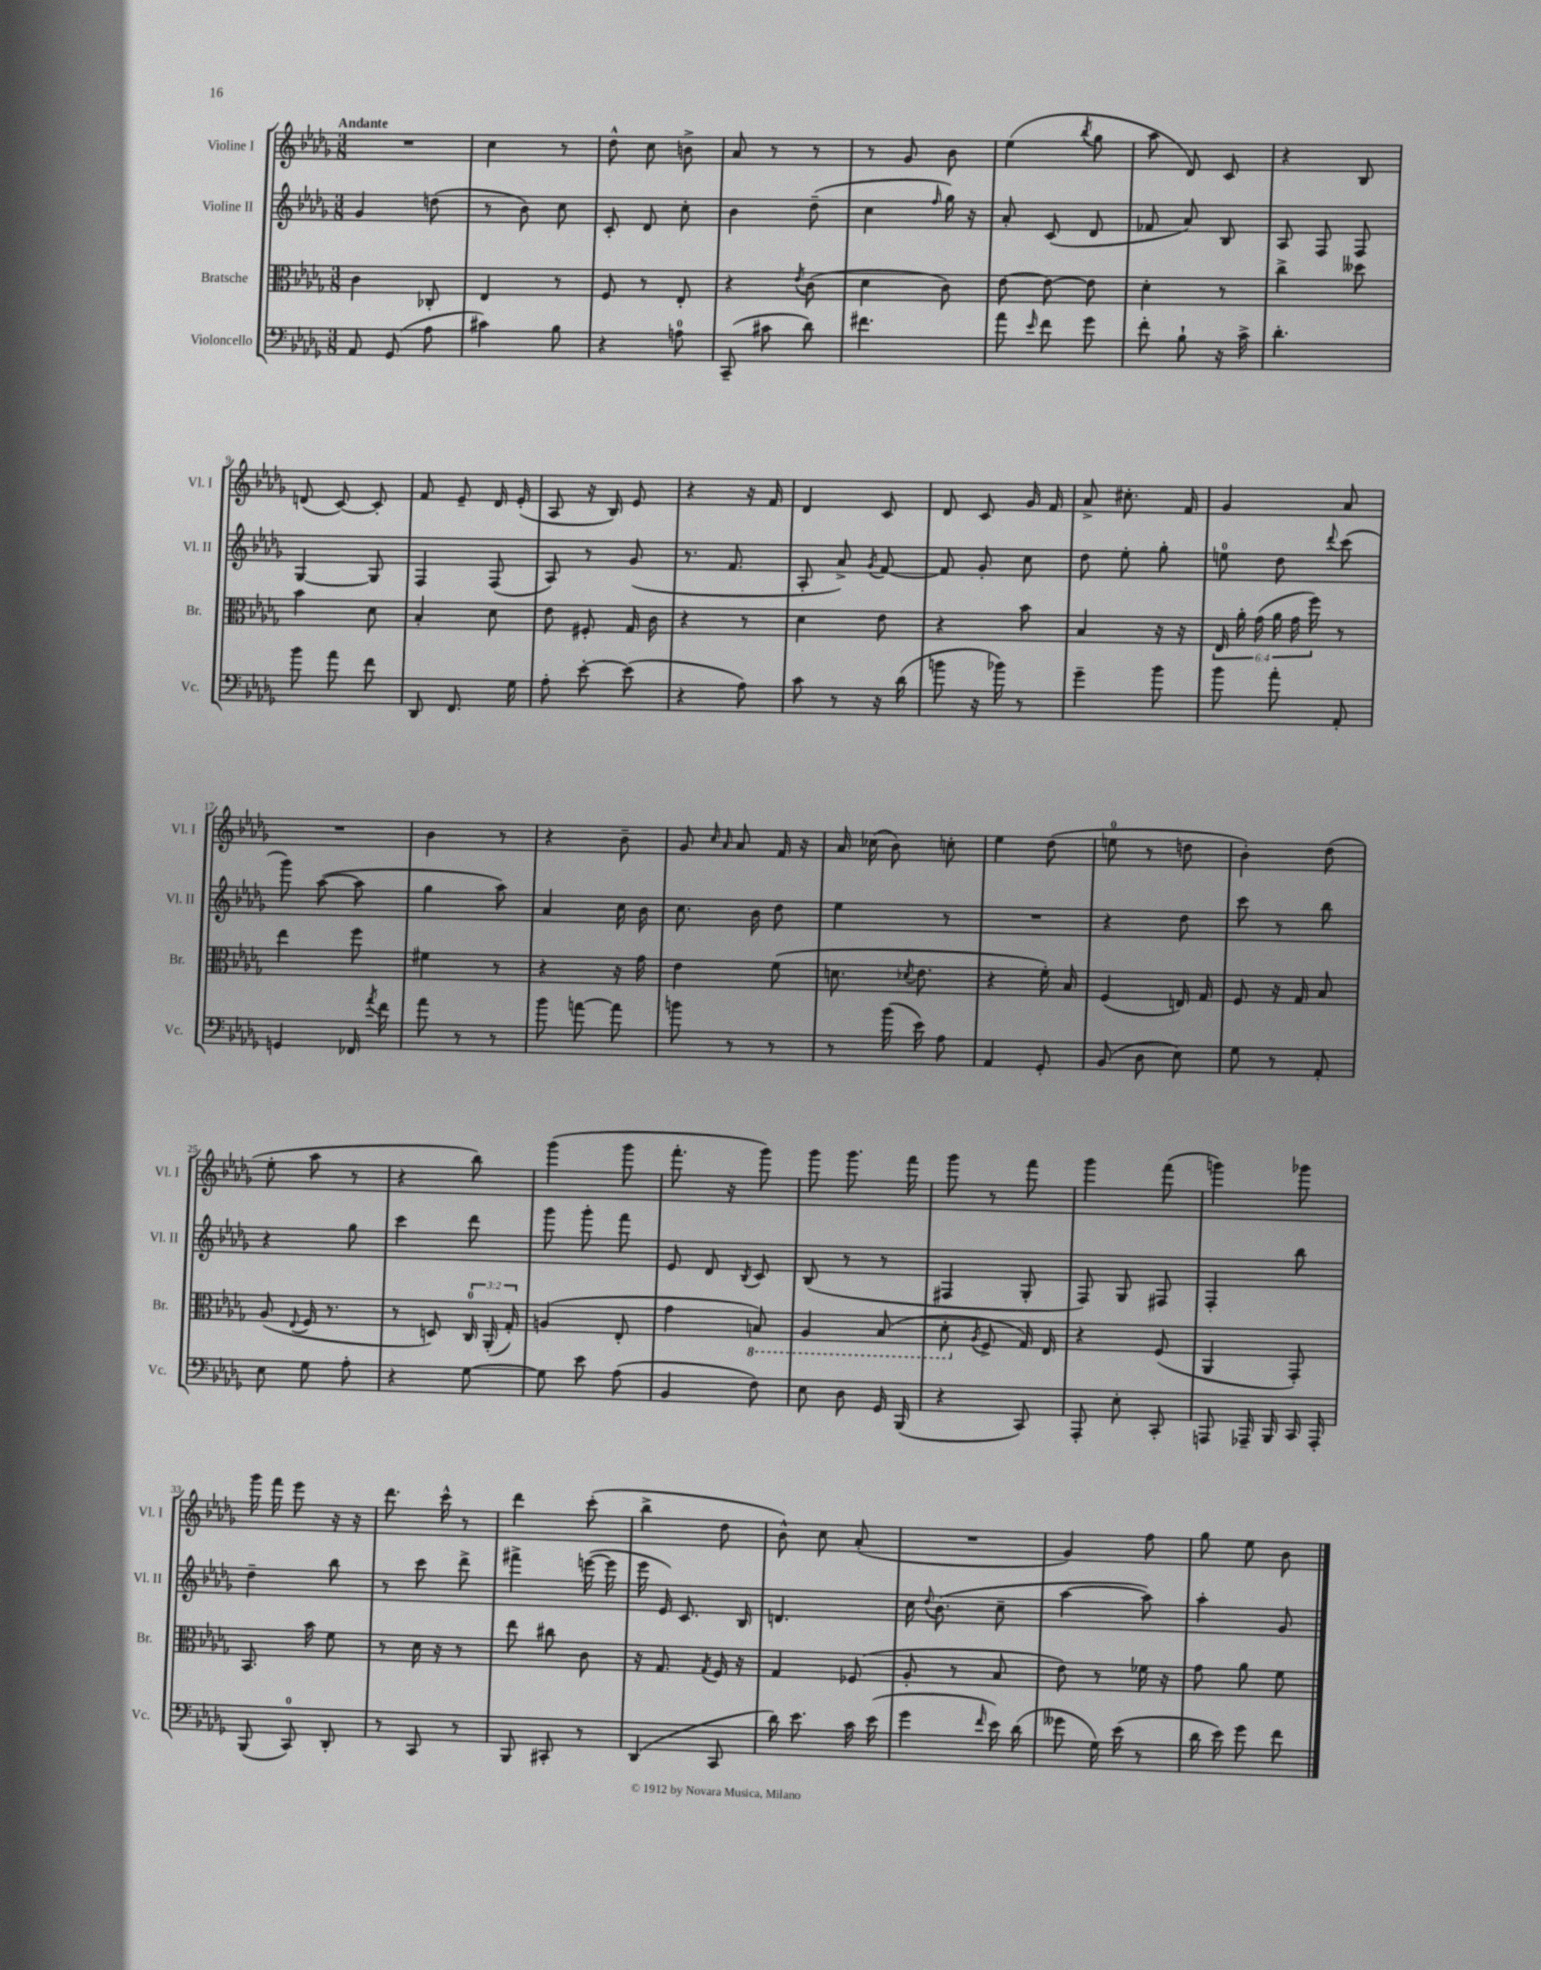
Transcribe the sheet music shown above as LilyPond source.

<<
\new StaffGroup <<
\new Staff = "s0" \with { instrumentName = "Violine I" shortInstrumentName = "Vl. I" } {
    \clef treble \key des \major \numericTimeSignature \time 3/8 \tempo "Andante"
    \autoBeamOff R4. |
    c''4 r8 |
    des''8-^ c''8 b'8-> |
    aes'8 r8 r8 |
    r8 ges'8 bes'8 |
    ees''4( \acciaccatura { bes''8 } ges''8 |
    aes''8 des'8) c'8 |
    r4 bes8 |
    d'8( c'8~) c'8-. |
    f'8 ees'8-- des'16 ees'16-.( |
    aes8 r16 bes16) ees'8 |
    r4 r16 f'16 |
    des'4 c'8 |
    des'8 c'8 ges'16 f'16 |
    aes'8-> cis''8.-. f'16 |
    ges'4 aes'8 |
    R4. |
    bes'4 r8 |
    r4 bes'8-- |
    ges'8 \grace { c''16 aes'16 } aes'8 f'16 r16 |
    aes'16 ces''16( bes'8) c''8-. |
    ees''4 des''8( |
    e''8-0 r8 d''8 |
    bes'4-.) des''8( |
    ees''8-. aes''8 r8 |
    r4 bes''8) |
    ges'''4( ges'''8 |
    f'''8.-. r16 ges'''8) |
    ges'''8 ges'''8. f'''16 |
    ges'''8 r8 f'''8 |
    ges'''4 f'''8( |
    g'''4) ges'''8 |
    ges'''16 f'''16 ees'''8 r16 r16 |
    des'''8. c'''16-^ r8 |
    des'''4 c'''8-.( |
    bes''4-> des''8 |
    bes'8-^) c''8 aes'8-.( |
    R4. |
    ges'4) f''8 |
    ges''8 ees''8 bes'8 \bar "|." |
}
\new Staff = "s1" \with { instrumentName = "Violine II" shortInstrumentName = "Vl. II" } {
    \clef treble \key des \major \numericTimeSignature \time 3/8
    \autoBeamOff ges'4 d''8( |
    r8 bes'8) c''8 |
    c'8-. des'8 c''8-. |
    bes'4 des''8--( |
    c''4 \grace { f''16 } ges''16) r16 |
    aes'8-. c'8( des'8 |
    fes'8 aes'8) bes8 |
    aes8 f8 f8 |
    ges4~ ges8 |
    f4 f8( |
    aes8) r8 ges'8( |
    r8. f'8. |
    aes8-. aes'8->) \acciaccatura { ges'8 } f'8~ |
    f'8 ges'8-. c''8 |
    des''8 ees''8-. ges''8-. |
    e''8-0 des''8 \appoggiatura { des'''8 } c'''8( |
    ges'''8) aes''8~( aes''8 |
    ges''4 aes''8) |
    aes'4 c''16 bes'16 |
    c''8. bes'16 des''8 |
    ees''4 r8 |
    R4. |
    r4 des''8 |
    c'''8 r8 bes''8 |
    r4 ges''8 |
    c'''4 des'''8 |
    ges'''8 ges'''8-. f'''8 |
    ees'8 des'8 \acciaccatura { bes8 } c'8 |
    bes8( r8 r8 |
    fis4 ges8-. |
    f8) ges8 fis8 |
    f4-. bes''8 |
    des''4-- bes''8 |
    r8 c'''8 des'''8-> |
    fis'''4-> e'''16~( e'''16 |
    ees'''16 ees'16) c'8. bes16 |
    d'4. |
    c''16 \appoggiatura { des''8 } bes'8.( c''8-- |
    aes''4~ aes''8) |
    aes''4-. ges'8 \bar "|." |
}
\new Staff = "s2" \with { instrumentName = "Bratsche" shortInstrumentName = "Br." } {
    \clef alto \key des \major \numericTimeSignature \time 3/8 \override Staff.TupletNumber.text = #tuplet-number::calc-fraction-text
    \autoBeamOff c'4 ces8-. |
    ees4 r8 |
    f8 r8 ees8-. |
    r4 \acciaccatura { ees'8 } c'8( |
    des'4 c'8) |
    ees'8~ ees'8~ ees'8 |
    des'4-. r8 |
    c''4-> deses''8 |
    bes'4 des'8 |
    bes4-. des'8 |
    ees'8 fis8-. ges16 c'16 |
    r4 r8 |
    des'4 ees'8 |
    r4 bes'8 |
    bes4 r16 r16 |
    \tuplet 6/4 { ees16 aes'16-. ges'16( aes'16 ges'16 f''16) } r8 |
    ees''4 f''8 |
    fis'4 r8 |
    r4 r16 ges'16 |
    ees'4 f'8( |
    d'8. \acciaccatura { des'8 } ees'8. |
    r4 f'16-.) bes16 |
    f4( e16) ges16 |
    f8 r16 ges16 bes8 |
    aes8( \appoggiatura { ees8 } f16 r8. |
    r8 d8) \tuplet 3/2 { c16-0 aes,16-.( ges16-.) } |
    a4( ees8-. |
    ges'4 \ottava #-1 b,8) |
    aes,4 bes,8( |
    des8-. \ottava #0 \acciaccatura { aes8 } f8-> ges16) ees16 |
    r4 f8( |
    aes,4 ges,8-.) |
    bes,8. bes'16 f'8 |
    r8 des'16 r16 r8 |
    ees''8 cis''8 c'8 |
    r16 ges8. \acciaccatura { ges8 } f16 r16 |
    ges4 fes8( |
    aes8-. r8 bes8 |
    ees'8) r8 fes'16 r16 |
    ges'8 aes'8 f'8 \bar "|." |
}
\new Staff = "s3" \with { instrumentName = "Violoncello" shortInstrumentName = "Vc." } {
    \clef bass \key des \major \numericTimeSignature \time 3/8
    \autoBeamOff aes,8 ges,8( aes8 |
    cis'4) bes8 |
    r4 a8-0 |
    c,8--( cis'8 des'8) |
    fis'4. |
    aes'8 \grace { ees'16 } f'8 ges'8 |
    f'8-. bes8-! r16 c'16-> |
    des'4.-. |
    bes'8 aes'8 f'8 |
    des,8 f,8. ges16 |
    aes8-. ees'8~-. ees'8( |
    r4 aes8) |
    c'8 r8 r16 des'16( |
    b'8 r16 bes'16) r8 |
    ges'4-- bes'8 |
    bes'8 aes'8-. aes,8-. |
    g,4 fes,16 \acciaccatura { aes'8 } f'16 |
    aes'8 r8 r8 |
    bes'8 a'8~ a'8 |
    b'8 r8 r8 |
    r8 bes'16( ees'16) aes8 |
    aes,4 ges,8-. |
    bes,8( des8 ees8) |
    ges8 r8 aes,8-. |
    ees8 ges8 aes8-. |
    r4 ges8~ |
    ges8 ees'8 aes8( |
    bes,4 f8) |
    ees8 des8 ges,16 bes,,16( |
    r4 c,8) |
    aes,,8-. ees8-. c,8-. |
    a,,8 aes,,16-- bes,,16 c,16 aes,,16-. |
    bes,,8( c,8-0) des,8-. |
    r8 c,8 r8 |
    bes,,8 cis,8-. r8 |
    des,4( c,8 |
    des'16) ees'8. c'16 ees'16( |
    ges'4 \grace { f'16 } ees'16) des'16( |
    geses'8 ges16) ees'16( r8 |
    des'16 ees'16) ges'8 f'8 \bar "|." |
}
>>
>>
